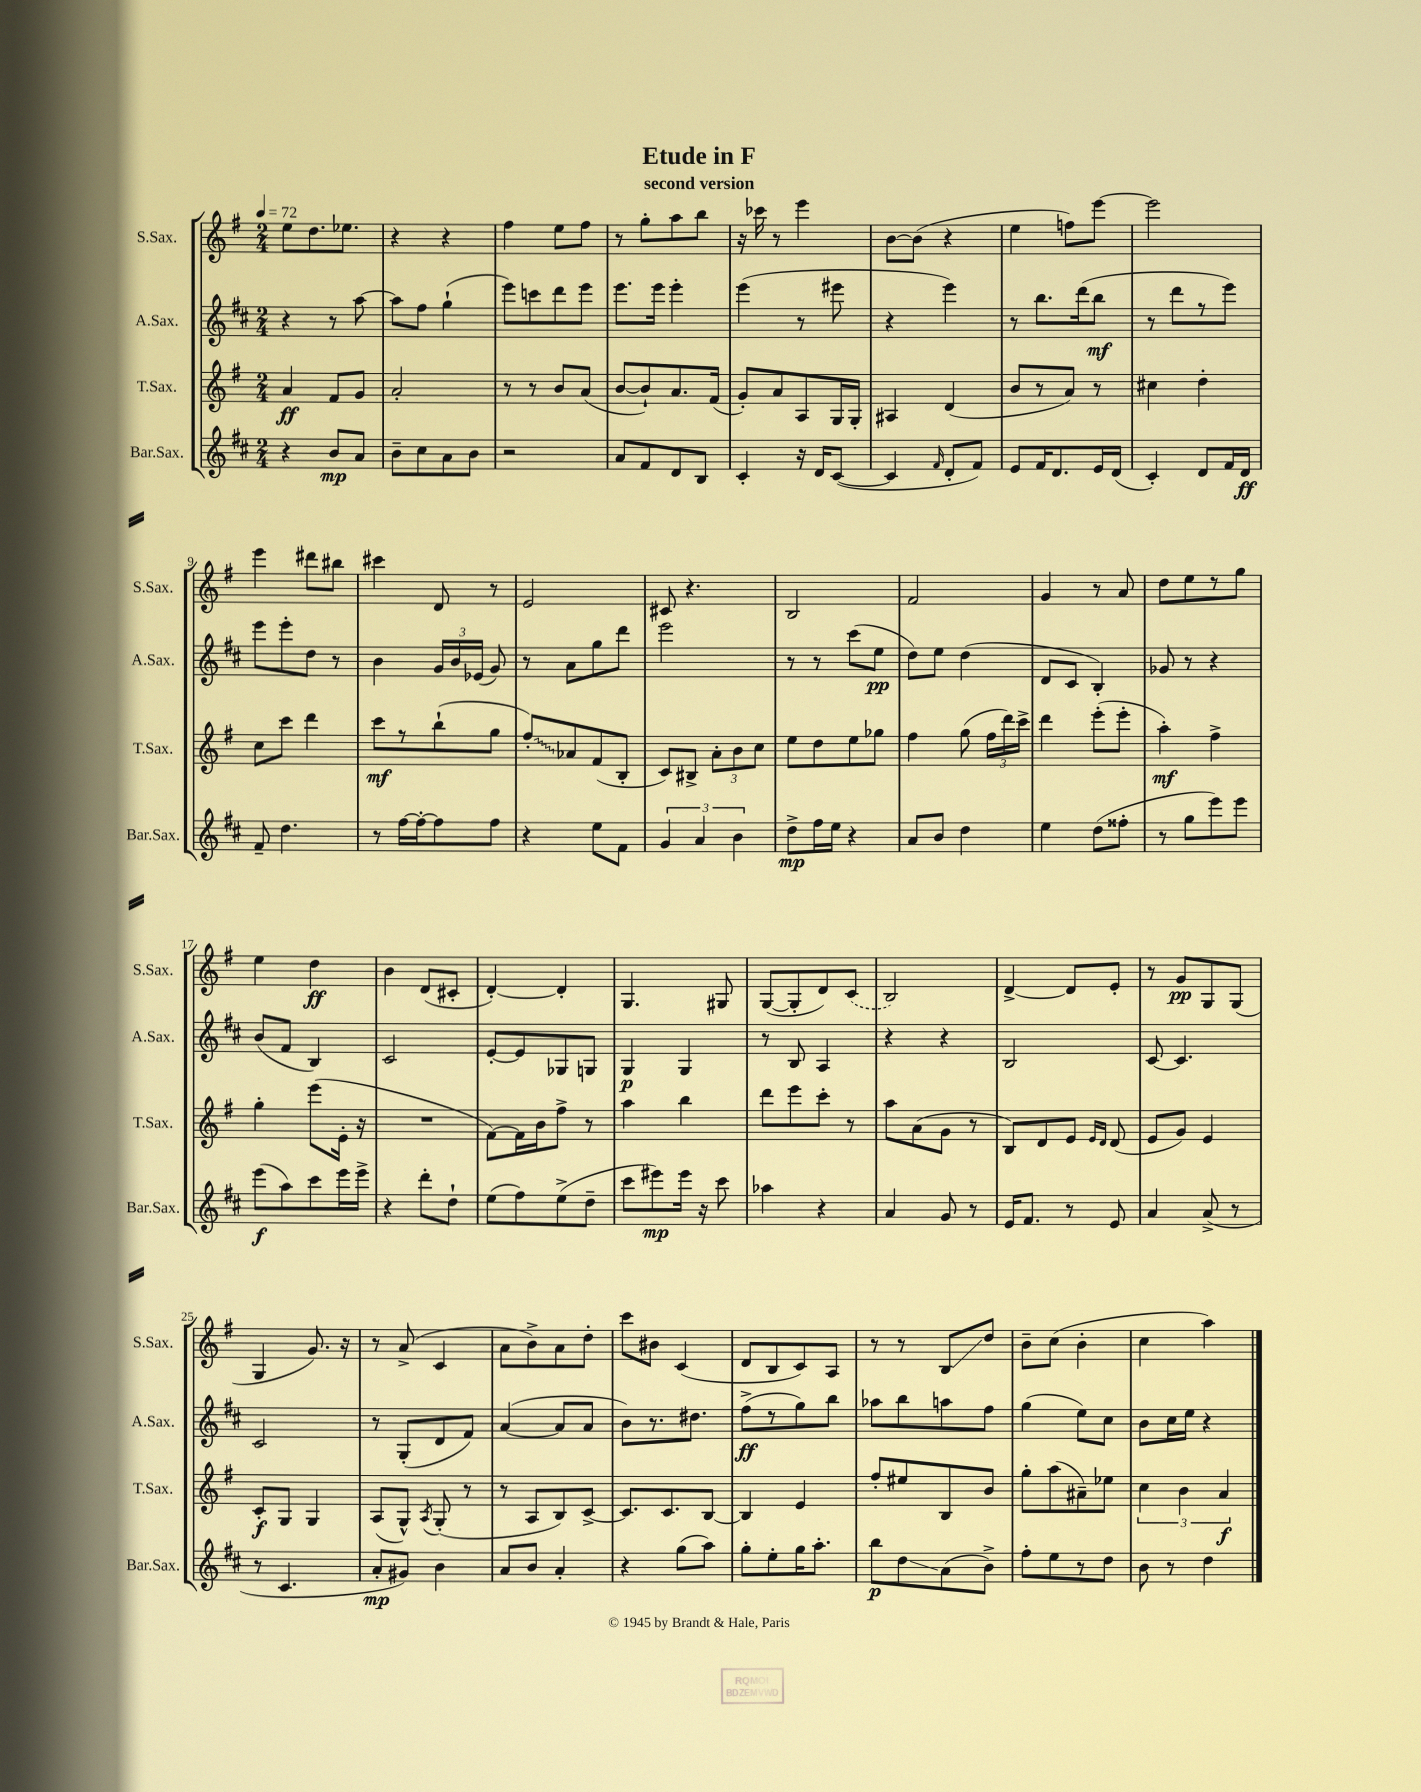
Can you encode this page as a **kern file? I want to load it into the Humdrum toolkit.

**kern	**kern	**kern	**kern
*staff4	*staff3	*staff2	*staff1
*clefG2	*clefG2	*clefG2	*clefG2
*k[f#c#]	*k[f#]	*k[f#c#]	*k[f#]
*M2/4	*M2/4	*M2/4	*M2/4
*MM72	*MM72	*MM72	*MM72
4r	4a	4r	8ee
.	.	.	8.dd
8b	8f#	8r	.
.	.	.	8.ee-
8a	8g	[8aa	.
=	=	=	=
8b~	2a'	8aa]	4r
8cc#	.	8ff#	.
8a	.	(4gg`	4r
8b	.	.	.
=	=	=	=
2r	8r	8eee)	4ff#
.	8r	8ccc	.
.	8b	8ddd	8ee
.	(8a	8eee	8ff#
=	=	=	=
8a	[8b	8.eee	8r
8f#	8b`])	.	8gg'
.	.	16eee	.
8d	8.a	4eee'	8aa
8B	.	.	8bb
.	(16f#	.	.
=	=	=	=
4c#'	8g')	(4eee	16r
.	.	.	16ccc-
.	8a	.	8r
16r	8A	8r	4eee
16d	.	.	.
([8c#	16G	8eee#	.
.	16G'	.	.
=	=	=	=
4c#]	4A#	4r	[8b
.	.	.	(8b]
16qqf#	.	.	.
8d'	(4d	4eee)	4r
8f#)	.	.	.
=	=	=	=
8e	8b	8r	4ee
16f#	8r	8.bb	.
8.d	.	.	.
.	8a)	.	8ff)
.	.	(16ddd	.
16e	8r	8bb	[8eee
(16d	.	.	.
=	=	=	=
4c#')	4cc#	8r	2eee]
.	.	8ddd	.
8d	4dd'	8r	.
16f#	.	8eee)	.
16d	.	.	.
=	=	=	=
8f#~	8cc	8eee	4eee
4.dd	8ccc	8eee'	.
.	4ddd	8dd	8ddd#
.	.	8r	8bb#
=	=	=	=
8r	8ccc	4b	4ccc#
[16ff#	8r	.	.
16ff#'_	.	.	.
8ff#]	(8bb`	24g	8d
.	.	24b	.
.	.	(24e-	.
8ff#	8gg	8g)	8r
=	=	=	=
4r	8ff#')	8r	2e
.	8a-	8a	.
8ee	(8f#	8gg	.
8f#	8B'	8ddd	.
=	=	=	=
6g	8c)	2eee	8c#
.	8B#^	.	4.r
6a	.	.	.
.	12a'	.	.
6b	12b	.	.
.	12cc	.	.
=	=	=	=
8dd^	8ee	8r	2B
16ff#	8dd	8r	.
16ee	.	.	.
4r	8ee	(8ccc#	.
.	8gg-	8ee	.
=	=	=	=
8a	4ff#	8dd)	2f#
8b	.	8ee	.
4dd	(8gg	(4dd	.
.	24ff#	.	.
.	24ddd)	.	.
.	24ccc^	.	.
=	=	=	=
4ee	4ddd	8d	4g
.	.	8c#	.
(8dd	(8eee'	4B')	8r
8ff##'	8eee'	.	8a
=	=	=	=
8r	4aa')	8g-	8dd
8gg	.	8r	8ee
8eee)	4ff#^	4r	8r
8eee	.	.	8gg
=	=	=	=
(8eee	4gg'	(8b	4ee
8aa)	.	8f#	.
8ccc#	(8eee	4B)	4dd
16eee	16e'	.	.
16eee^	16r	.	.
=	=	=	=
4r	2r	2c#	4b
8ddd'	.	.	(8d
8dd`	.	.	8c#'
=	=	=	=
(8ee	[8f#)	[8e'	[4d')
8ff#)	16f#]	8e]	.
.	16b	.	.
(8ee^	8ff#^	8G-	4d']
8dd~	8r	8G	.
=	=	=	=
8ccc#	4aa	4G	4.G
8eee#)	.	.	.
16eee#	4bb	4G	.
16r	.	.	.
8ccc#	.	.	8G#
=	=	=	=
4aa-	8ddd	8r	([8G
.	8eee	8B	8G']
4r	8ccc'	4A	8d)
.	8r	.	(8c
=	=	=	=
4a	8aa	4r	2B)
.	(8a	.	.
8g	8g	4r	.
8r	8r	.	.
=	=	=	=
16e	8B)	2B	[4d^
8.f#	.	.	.
.	8d	.	.
8r	8e	.	8d]
.	16qqe	.	.
.	16qqd	.	.
8e	(8d	.	8e'
=	=	=	=
4a	8e	[8c#	8r
.	8g)	4.c#]	8g
(8a^	4e	.	8G
8r	.	.	(8G
=	=	=	=
8r	8c'	2c#	4G
4.c#	8G	.	.
.	4G	.	8.g)
.	.	.	16r
=	=	=	=
8a'	(8A	8r	8r
8g#)	8G^^)	(8G'	(8a^
.	8qA	.	.
4b	(8G'	8d	4c
.	8r	8f#)	.
=	=	=	=
8a	8r	([4a	8a
8b	8A	.	8b^)
4a'	8B)	8a]	8a
.	[8c^	8a	8dd'
=	=	=	=
4r	8.c]	8b)	8ccc
.	.	8.r	8b#
.	8.c	.	.
(8gg	.	.	(4c
.	.	8.dd#	.
8aa)	[8B	.	.
=	=	=	=
8gg'	4B]	(8ff#^	8d
8ee'	.	8r	8B
16gg	4e	8gg)	8c)
8.aa'	.	.	.
.	.	8bb	8A
=	=	=	=
8bb	8ff#'	8aa-	8r
8dd	8ee#	8bb	8r
(8a	8B	8aa	8B
8b^)	8b	8ff#	8dd
=	=	=	=
8ff#'	8gg'	(4gg	8b~
8ee	(8aa	.	(8cc
8r	8a#~)	8ee)	4b'
8dd	8ee-	8cc#	.
=	=	=	=
8b	6cc	8b	4cc
8r	.	16cc#	.
.	6b	.	.
.	.	16ee	.
4dd	.	4r	4aa)
.	6a	.	.
==	==	==	==
*-	*-	*-	*-
